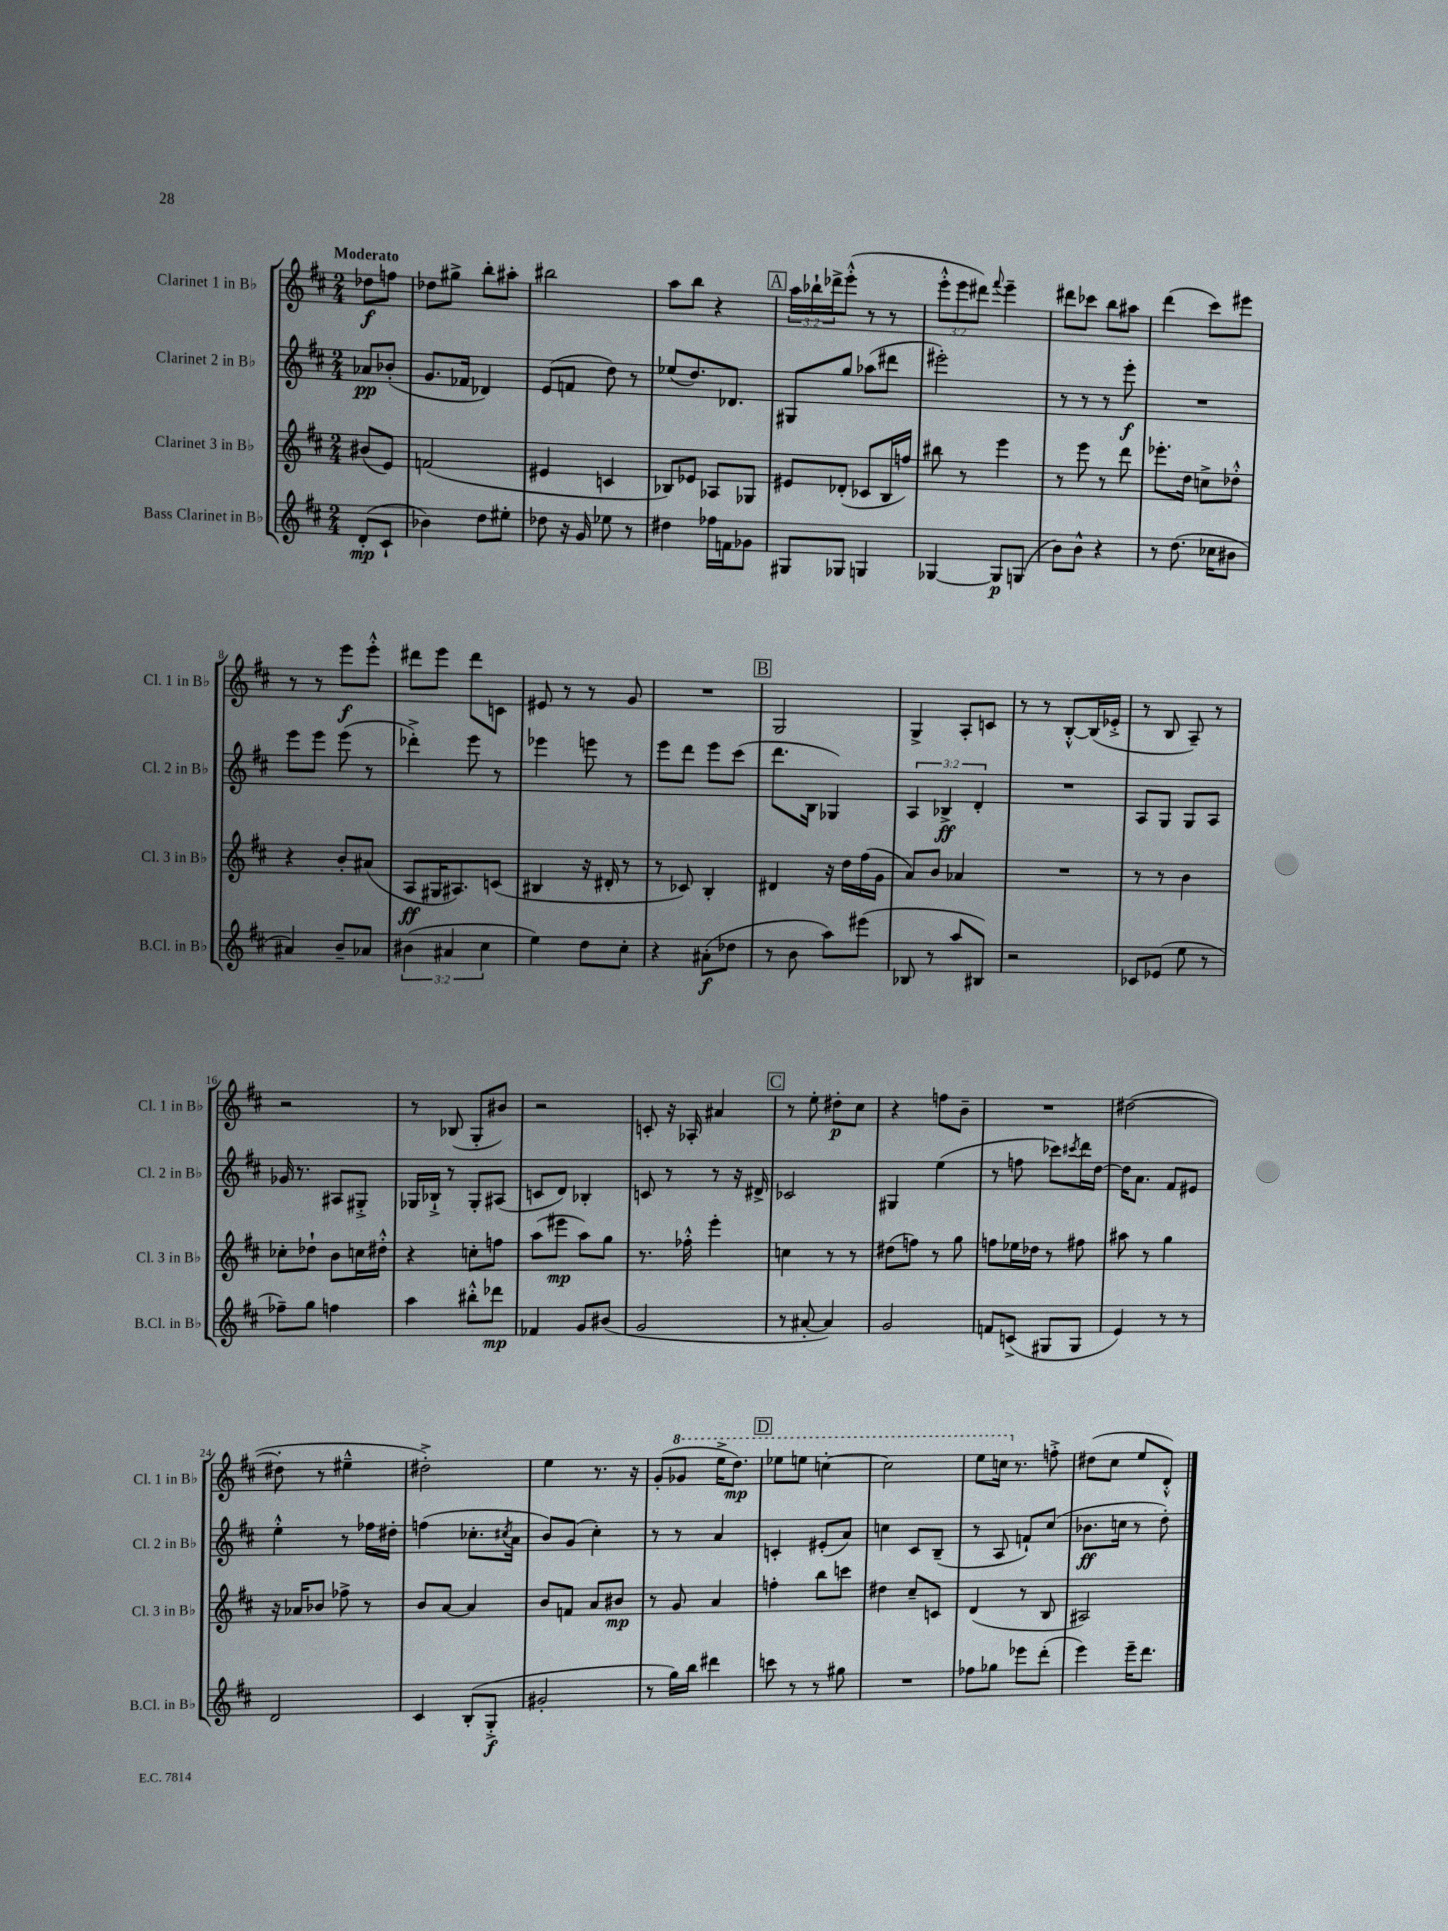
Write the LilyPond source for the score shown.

<<
\new StaffGroup <<
\new Staff = "s0" \with { instrumentName = "Clarinet 1 in Bb" shortInstrumentName = "Cl. 1 in Bb" } {
    \clef treble \key d \major \numericTimeSignature \time 2/4 \override Staff.TupletNumber.text = #tuplet-number::calc-fraction-text \partial 4 \tempo "Moderato"
    des''8\f f''8 |
    des''8 gis''8-> b''8-. ais''8-. |
    bis''2 |
    a''8 b''8 r4 |
    \mark \markup { \box "A" } \tuplet 3/2 { a''16 bes''16-! des'''16-> } e'''8-.-^( r8 r8 |
    \tuplet 3/2 { e'''8-.-^ e'''8 dis'''8) } \appoggiatura { fis'''8 } e'''4-- |
    dis'''8 ces'''8 b''8 ais''8 |
    d'''4( cis'''8) eis'''8 |
    r8 r8 e'''8\f e'''8-.-^ |
    dis'''8 e'''8 dis'''8 c'8 |
    eis'8 r8 r8 g'8 |
    R2 |
    \mark \markup { \box "B" } g2 |
    g4-> a8-. c'8 |
    r8 r8 b8~-.-^ b16( ees'16-.-> |
    r8 b8 a8--) r8 |
    r2 |
    r8 bes8( g8-. bis'8) |
    r2 |
    c'8-. r16 aes16-. ais'4 |
    \mark \markup { \box "C" } r8 e''8-. dis''8-.\p cis''8 |
    r4 f''8 b'8-- |
    R2 |
    dis''2~( |
    dis''8-. r8 eis''4---^ |
    dis''2-.->) |
    e''4 r8. r16 |
    g'8-.( \ottava #1 ges''8 e'''16-> d'''8.\mp) |
    \mark \markup { \box "D" } ees'''8 e'''8 c'''4~-. |
    c'''2 |
    e'''8 c'''16 \ottava #0 r8. f''8-.-> |
    dis''8( cis''8 e''8 d'8-.-^) \bar "|." |
}
\new Staff = "s1" \with { instrumentName = "Clarinet 2 in Bb" shortInstrumentName = "Cl. 2 in Bb" } {
    \clef treble \key d \major \numericTimeSignature \time 2/4 \override Staff.TupletNumber.text = #tuplet-number::calc-fraction-text \partial 4
    aes'8\pp bes'8-.( |
    g'8. fes'16 des'4) |
    e'8( f'8 d''8) r8 |
    ees''8( d''8.) des'8. |
    \mark \markup { \box "A" } gis8 g''8 aes''8( dis'''8 |
    eis'''2-.) |
    r8 r8 r8 e'''8-.\f |
    R2 |
    e'''8 e'''8 e'''8( r8 |
    des'''4-.->) e'''8 r8 |
    ees'''4 e'''8 r8 |
    e'''8 d'''8 e'''8 cis'''8( |
    \mark \markup { \box "B" } d'''8. b16 ges4) |
    \tuplet 3/2 { a4 bes4->\ff d'4-. } |
    R2 |
    a8 g8 g8 a8 |
    ges'16 r8. ais8 gis8-.-> |
    ges16 bes16-!-> r8 ges8-. ais8( |
    c'8 d'8) bes4-. |
    c'8 r8 r8 r16 dis'16-> |
    \mark \markup { \box "C" } ces'2 |
    gis4 e''4( |
    r8 f''8 ces'''8) \acciaccatura { cis'''8 } d'''16 d''16~ |
    d''16 a'8. fis'8 eis'8 |
    e''4-.-^ r8 fes''16 dis''16-. |
    f''4( ces''8.-. \acciaccatura { cis''8 } a'16 |
    b'8) g'8( cis''4-.) |
    r8 r8 a'4 |
    \mark \markup { \box "D" } c'4-. eis'8-.( a'8) |
    c''4 cis'8 b8--( |
    r8 a8 f'8-!) cis''8( |
    bes'8.\ff c''16 r8 d''8-.) \bar "|." |
}
\new Staff = "s2" \with { instrumentName = "Clarinet 3 in Bb" shortInstrumentName = "Cl. 3 in Bb" } {
    \clef treble \key d \major \numericTimeSignature \time 2/4 \partial 4
    bis'8( e'8) |
    f'2( |
    eis'4 c'4 |
    bes8) ees'8 aes8 ges8 |
    \mark \markup { \box "A" } eis'8 des'8-.( ces'8 b16 f''16) |
    bis''8 r8 e'''4 |
    r8 e'''8 r8 d'''8 |
    ees'''8.-. d''16 c''8-> des''8-.-^ |
    r4 b'8-. ais'8( |
    a8\ff gis16 ais8.) c'8( |
    bis4 r16 dis'16-. r8 |
    r8 ces'8) b4-. |
    \mark \markup { \box "B" } dis'4 r16 d''16 fis''16( g'16 |
    a'8) b'8 aes'4 |
    R2 |
    r8 r8 b'4 |
    ces''8-. des''8-! b'8 c''16 dis''16-.-^ |
    r4 c''8-. f''8 |
    a''8( eis'''8\mp a''8) g''8 |
    r8. fes''16-.-^ e'''4-. |
    \mark \markup { \box "C" } c''4 r8 r8 |
    dis''8( f''8) r8 g''8 |
    f''8 ees''16 des''16 r8 fis''8 |
    ais''8 r8 g''4 |
    r16 aes'16 bes'8 fes''8-> r8 |
    b'8 a'8~ a'4 |
    b'8 f'8 a'8 bis'8\mp |
    r8 g'8 a'4 |
    \mark \markup { \box "D" } f''4-. b''8 c'''8 |
    dis''4 cis''8-- c'8 |
    d'4( r8 b8 |
    ais2) \bar "|." |
}
\new Staff = "s3" \with { instrumentName = "Bass Clarinet in Bb" shortInstrumentName = "B.Cl. in Bb" } {
    \clef treble \key d \major \numericTimeSignature \time 2/4 \override Staff.TupletNumber.text = #tuplet-number::calc-fraction-text \partial 4
    d'8-.\mp( cis'8-! |
    bes'4) d''8 eis''8-. |
    des''8 r16 g'16 ees''8 r8 |
    dis''4 fes''16 f'16 ges'8 |
    \mark \markup { \box "A" } gis8 ges8 g4 |
    ges4~ ges8\p g8( |
    b'8) b'8-^ r4 |
    r8 d''8.( ces''16 bis'8 |
    ais'4) b'8-- aes'8 |
    \tuplet 3/2 { bis'4( ais'4 cis''4 } |
    e''4) d''8 cis''8-. |
    r4 ais'8-.\f( des''8 |
    \mark \markup { \box "B" } r8 b'8 a''8) eis'''8( |
    bes8 r8 a''8 bis8) |
    r2 |
    ces'8 ees'8( e''8 r8 |
    fes''8--) g''8 f''4 |
    a''4 bis''8-.-^ des'''8\mp |
    fes'4 g'8 bis'8( |
    g'2 |
    \mark \markup { \box "C" } r8 ais'8~-. ais'4) |
    g'2 |
    f'8 c'8->( gis8 gis8 |
    e'4) r8 r8 |
    d'2 |
    cis'4 b8-.( g8-.->\f |
    gis'2-. |
    r8 g''16) b''16 dis'''4 |
    \mark \markup { \box "D" } c'''8 r8 r8 gis''8 |
    R2 |
    fes''8 ges''8 ees'''8 d'''8-.( |
    e'''4) e'''16-- d'''8. \bar "|." |
}
>>
>>
